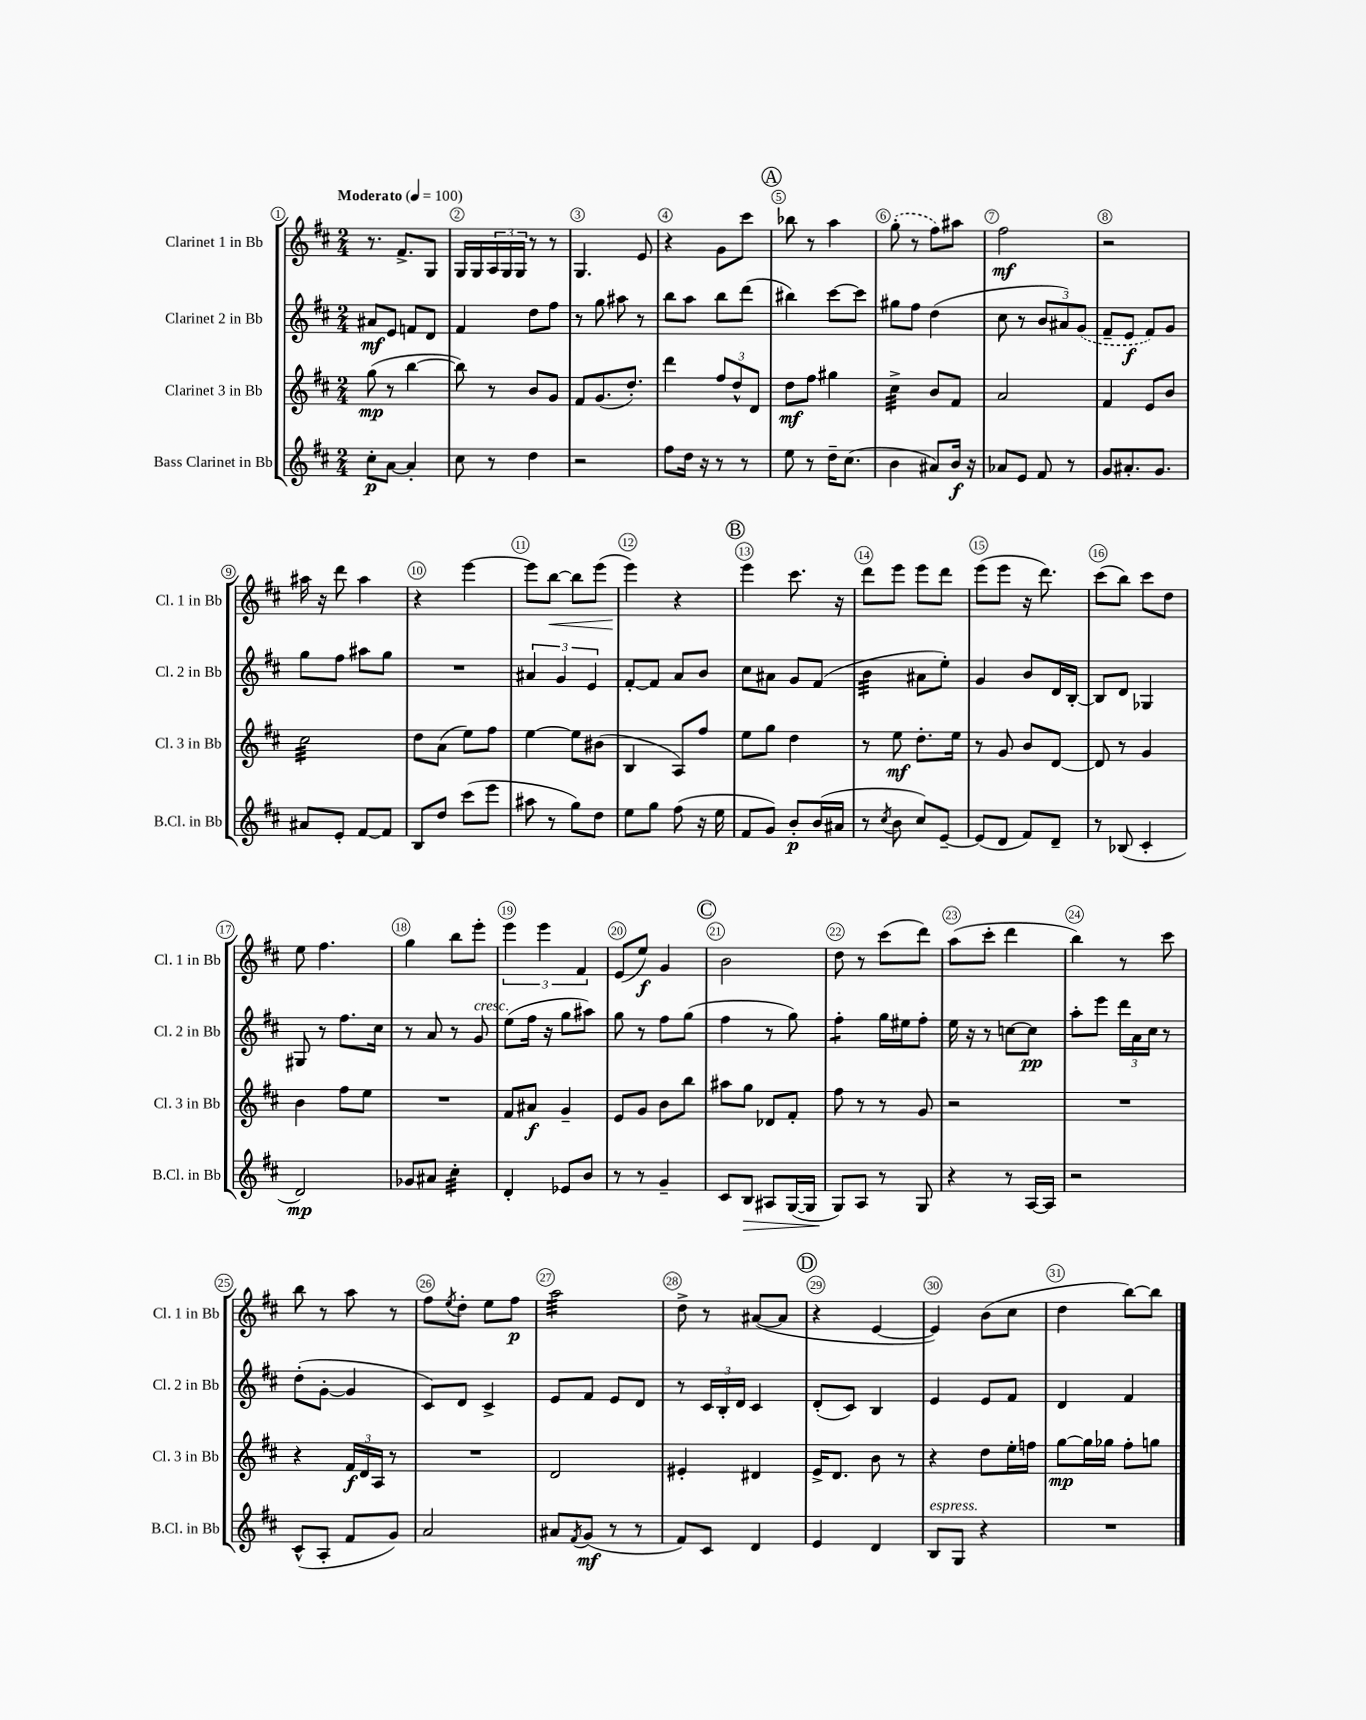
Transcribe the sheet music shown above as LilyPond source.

<<
\new StaffGroup <<
\new Staff = "s0" \with { instrumentName = "Clarinet 1 in Bb" shortInstrumentName = "Cl. 1 in Bb" } {
    \clef treble \key d \major \numericTimeSignature \time 2/4 \tempo "Moderato" 4 = 100
    r8. fis'8.-> g8 |
    g16 g16 \tuplet 3/2 { a16 g16 g16 } r8 r8 |
    g4. e'8 |
    r4 g'8 cis'''8 |
    \mark \markup { \circle "A" } bes''8 r8 a''4 |
    \once \slurDashed g''8-.( r8 fis''8) ais''8 |
    fis''2\mf |
    r2 |
    ais''16 r16 d'''8 ais''4 |
    r4 e'''4~ |
    e'''8 b''8~\< b''8 e'''8( |
    e'''4\!) r4 |
    \mark \markup { \circle "B" } e'''4 cis'''8. r16 |
    d'''8 e'''8 e'''8 d'''8 |
    e'''8( e'''8 r16 d'''8.) |
    cis'''8( b''8) cis'''8 d''8 |
    e''8 fis''4. |
    g''4 b''8 e'''8-. |
    \tuplet 3/2 { e'''4 e'''4 fis'4 } |
    e'8( e''8\f) g'4 |
    \mark \markup { \circle "C" } b'2 |
    d''8 r8 cis'''8( d'''8) |
    a''8( cis'''8-. d'''4 |
    b''4) r8 cis'''8 |
    b''8 r8 a''8 r8 |
    fis''8 \acciaccatura { e''8 } d''8-. e''8 fis''8\p |
    a''2:32 |
    d''8-> r8 ais'8~( ais'8 |
    \mark \markup { \circle "D" } r4 e'4~ |
    e'4) b'8( cis''8 |
    d''4 b''8~) b''8 \bar "|." |
}
\new Staff = "s1" \with { instrumentName = "Clarinet 2 in Bb" shortInstrumentName = "Cl. 2 in Bb" } {
    \clef treble \key d \major \numericTimeSignature \time 2/4
    ais'8\mf e'8 f'8 d'8 |
    fis'4 d''8 fis''8 |
    r8 g''8 ais''8 r8 |
    b''8 a''8 b''8 d'''8( |
    \mark \markup { \circle "A" } bis''4) cis'''8~ cis'''8 |
    gis''8 fis''8 d''4( |
    cis''8 r8 \tuplet 3/2 { b'8 ais'8) \once \slurDashed g'8( } |
    fis'8-- e'8\f fis'8) g'8 |
    g''8 fis''8 ais''8 g''8 |
    R2 |
    \tuplet 3/2 { ais'4 g'4 e'4 } |
    fis'8~-. fis'8 a'8 b'8 |
    \mark \markup { \circle "B" } cis''8 ais'8 g'8 fis'8( |
    b'4:32 ais'8 e''8-.) |
    g'4 b'8 d'16 b16~-. |
    b8 d'8 ges4 |
    gis8 r8 fis''8. cis''16 |
    r8 a'8 r8 g'8^\markup { \italic "cresc." } |
    e''8( fis''16 r16 g''8 ais''8) |
    g''8 r8 fis''8 g''8( |
    \mark \markup { \circle "C" } fis''4 r8 g''8) |
    fis''4:8-. g''16 eis''16 fis''8-. |
    e''16 r16 r8 c''8~ c''8\pp |
    a''8-. e'''8 \tuplet 3/2 { d'''16 a'16 cis''16 } r8 |
    d''8-.( g'8~-. g'4 |
    cis'8) d'8 cis'4-> |
    e'8 fis'8 e'8 d'8 |
    r8 \tuplet 3/2 { cis'16 b16-. d'16 } cis'4 |
    \mark \markup { \circle "D" } d'8-.( cis'8) b4 |
    e'4 e'8 fis'8 |
    d'4 fis'4 \bar "|." |
}
\new Staff = "s2" \with { instrumentName = "Clarinet 3 in Bb" shortInstrumentName = "Cl. 3 in Bb" } {
    \clef treble \key d \major \numericTimeSignature \time 2/4
    g''8\mp( r8 b''4~ |
    b''8) r8 b'8 g'8 |
    fis'8 g'8.( d''8.-.) |
    d'''4 \tuplet 3/2 { fis''8 d''8-^ d'8 } |
    \mark \markup { \circle "A" } d''8\mf fis''8 gis''4 |
    cis''4:32-> b'8 fis'8 |
    a'2 |
    fis'4 e'8 b'8 |
    cis''2:32 |
    d''8 a'8( e''8) fis''8 |
    e''4~ e''8 bis'8( |
    b4 a8) fis''8 |
    \mark \markup { \circle "B" } e''8 g''8 d''4 |
    r8 e''8\mf d''8.-. e''16 |
    r8 g'8 b'8 d'8~ |
    d'8 r8 g'4 |
    b'4 fis''8 e''8 |
    R2 |
    fis'8 ais'8\f g'4-- |
    e'8 g'8 b'8 b''8 |
    \mark \markup { \circle "C" } ais''8 g''8 des'8 fis'8-. |
    fis''8 r8 r8 g'8 |
    r2 |
    R2 |
    r4 \tuplet 3/2 { fis'16\f d'16 a16 } r8 |
    R2 |
    d'2 |
    eis'4-. dis'4 |
    \mark \markup { \circle "D" } e'16-> d'8. b'8 r8 |
    r4 d''8 e''16-. f''16 |
    g''8~\mp g''16 ges''16 fis''8-. g''8 \bar "|." |
}
\new Staff = "s3" \with { instrumentName = "Bass Clarinet in Bb" shortInstrumentName = "B.Cl. in Bb" } {
    \clef treble \key d \major \numericTimeSignature \time 2/4
    cis''8-.\p a'8~ a'4-. |
    cis''8 r8 d''4 |
    r2 |
    fis''8 d''16 r16 r8 r8 |
    \mark \markup { \circle "A" } e''8 r8 d''16-- cis''8.( |
    b'4 ais'8) b'16\f r16 |
    aes'8 e'8 fis'8 r8 |
    g'8 ais'8.-. g'8. |
    ais'8 e'8-. fis'8~ fis'8 |
    b8 d''8 cis'''8( e'''8 |
    ais''8 r8 g''8) d''8 |
    e''8 g''8 fis''8( r16 e''16 |
    \mark \markup { \circle "B" } fis'8 g'8) b'8-.\p b'16( ais'16 |
    r8 \acciaccatura { cis''8 } b'8 cis''8) e'8~-- |
    e'8( d'8 fis'8) d'8-- |
    r8 bes8( cis'4-. |
    d'2\mp) |
    ges'8 ais'8 cis''4:32-. |
    d'4-. ees'8 b'8 |
    r8 r8 g'4-- |
    \mark \markup { \circle "C" } cis'8 b8\> ais8 g16~( g16 |
    g8\!) a8 r8 g8 |
    r4 r8 a16~ a16 |
    r2 |
    cis'8-^( a8-. fis'8 g'8) |
    a'2 |
    ais'8 \acciaccatura { fis'8 } g'8\mf( r8 r8 |
    fis'8) cis'8 d'4 |
    \mark \markup { \circle "D" } e'4 d'4 |
    b8^\markup { \italic "espress." } g8 r4 |
    R2 \bar "|." |
}
>>
>>
\layout { \context { \Score \override BarNumber.break-visibility = ##(#f #t #t) barNumberVisibility = #all-bar-numbers-visible \override BarNumber.stencil = #(make-stencil-circler 0.1 0.3 ly:text-interface::print) } }
